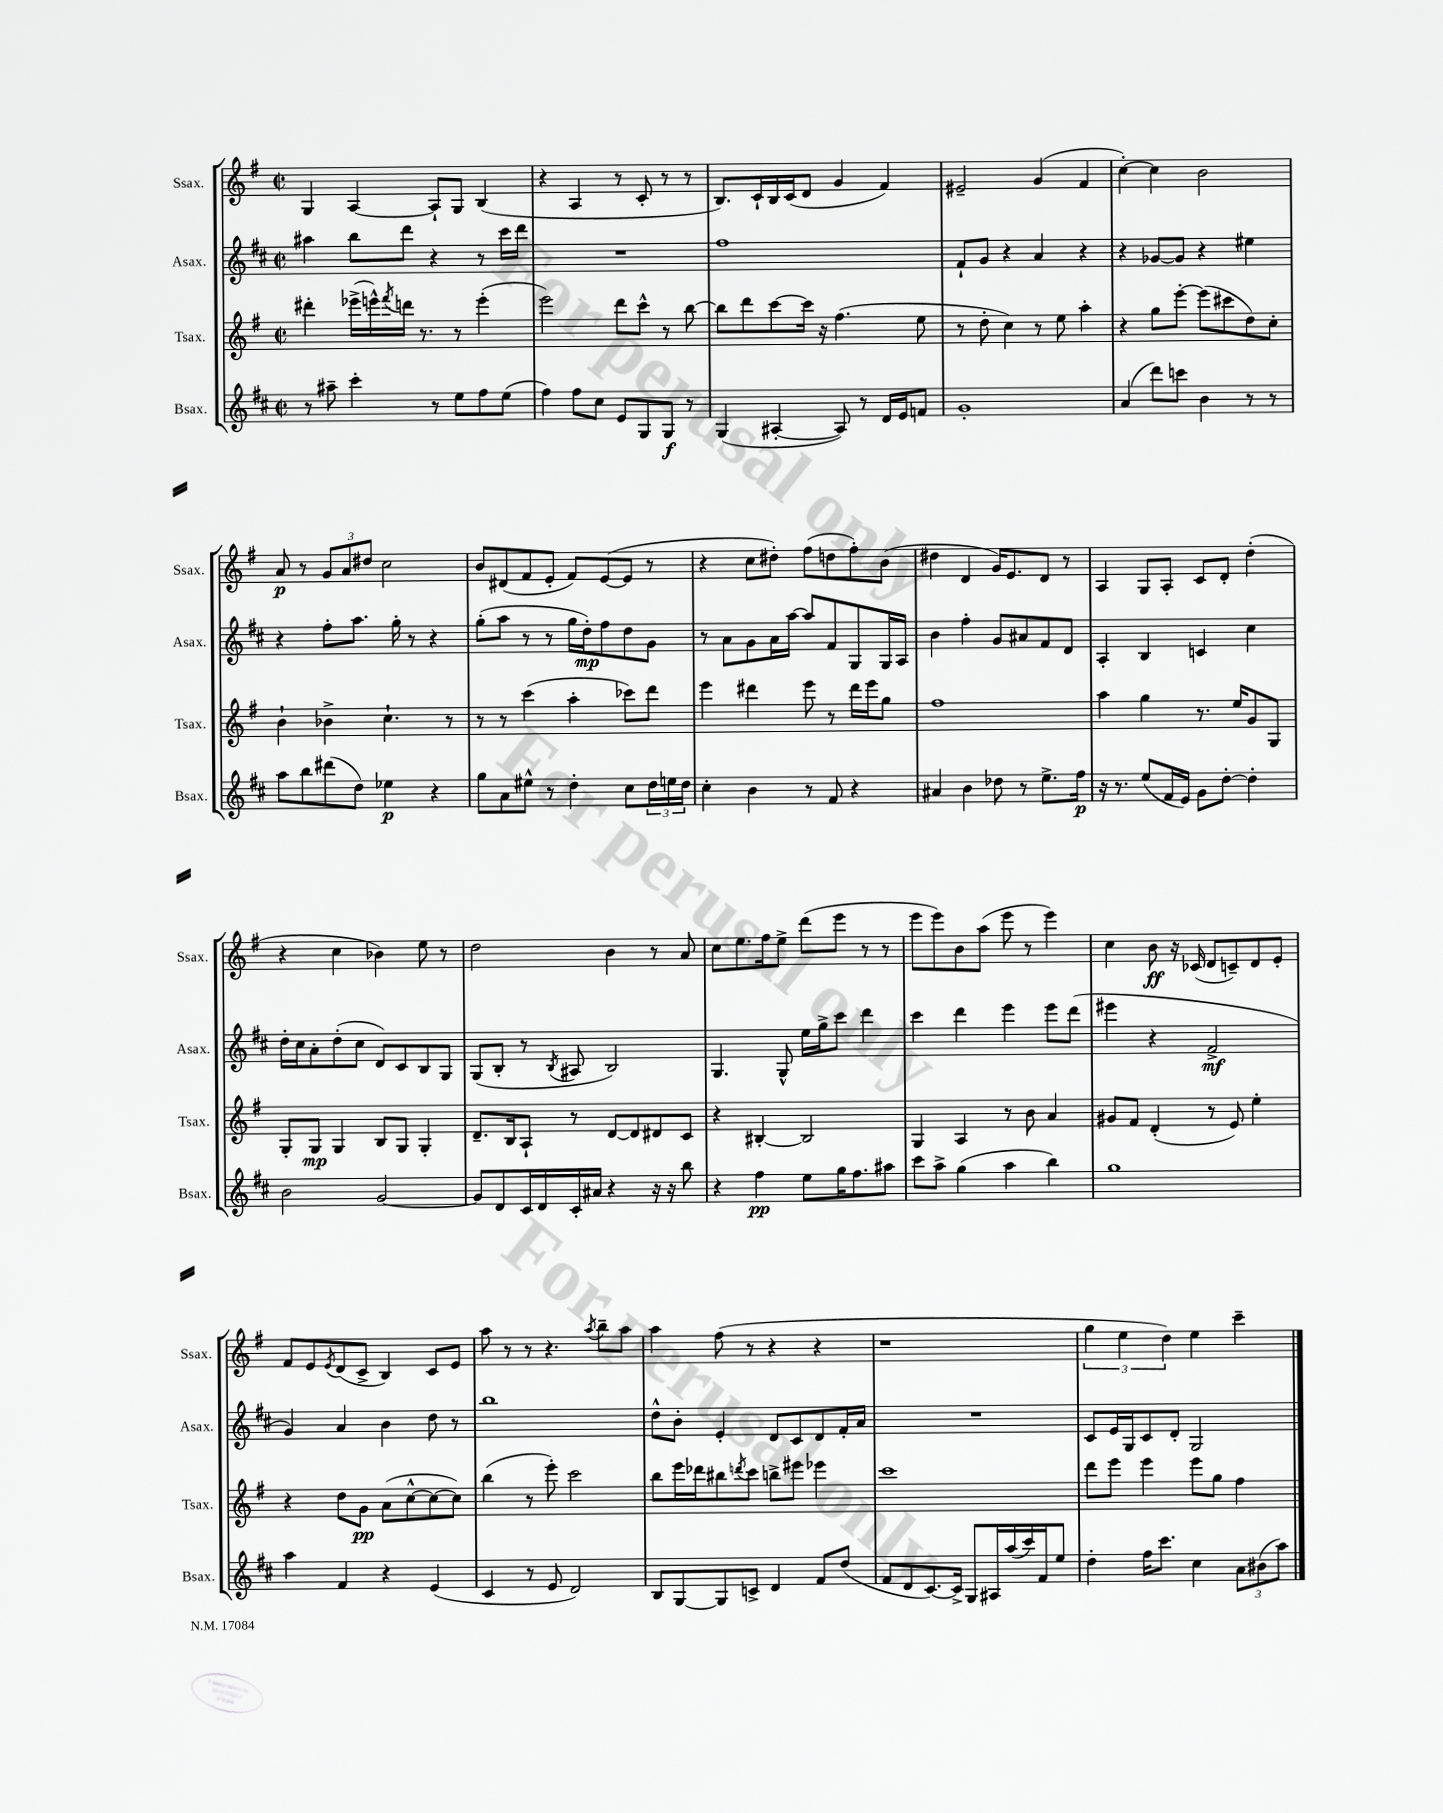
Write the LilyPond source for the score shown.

<<
\new StaffGroup <<
\new Staff = "s0" \with { instrumentName = "Ssax." shortInstrumentName = "Ssax." } {
    \clef treble \key g \major \defaultTimeSignature \time 2/2
    g4 a4~ a8-! g8 b4( |
    r4 a4 r8 c'8-. r8 r8 |
    b8.) c'16-! b16 c'16( d'8 g'4 fis'4) |
    eis'2-- g'4( fis'4 |
    c''4~-.) c''4 b'2 |
    a'8\p r8 \tuplet 3/2 { g'8 a'8 dis''8 } c''2 |
    b'8 dis'8( fis'8 e'8-. fis'8) e'8~( e'8 r8 |
    r4 c''8 dis''8-.) fis''8( d''8 fis''8-.) b'8( |
    dis''4 d'4 g'16) e'8. d'8 r8 |
    a4 g8 a8-. c'8 d'8-. d''4-.( |
    r4 c''4 bes'4) e''8 r8 |
    d''2 b'4 r8 a'8 |
    c''8 e''8. fis''16 e''8-> d'''8( e'''8 r8 r8 |
    e'''8 e'''8) b'8 a''8( e'''8 r8 e'''4) |
    c''4 b'8\ff r16 ces'16( d'8 c'8--) d'8 e'8-. |
    fis'8 e'8 \acciaccatura { e'8 } d'8( c'8-> b4) c'8 e'8 |
    a''8 r8 r8 r4. \acciaccatura { a''8 } b''8-- a''8 |
    a''4 fis''8( r8 r4 r4 |
    r1 |
    \tuplet 3/2 { g''4 e''4 d''4) } e''4 c'''4-- \bar "|." |
}
\new Staff = "s1" \with { instrumentName = "Asax." shortInstrumentName = "Asax." } {
    \clef treble \key d \major \defaultTimeSignature \time 2/2
    ais''4 b''8 d'''8 r4 r8 cis'''16 d'''16 |
    R1 |
    fis''1 |
    fis'8-! g'8 r4 a'4 r4 |
    r4 ges'8~ ges'8 r4 eis''4 |
    r4 fis''8-. a''8. g''16-. r8 r4 |
    g''8-.( a''8 r8 r8 g''16 d''16-.\mp) fis''8 d''8 g'8 |
    r8 a'8 g'8 a'16 a''16~ a''8 fis'8 g8 g16 a16 |
    b'4 fis''4-. g'8 ais'8 fis'8 d'8 |
    a4-. b4 c'4 cis''4 |
    d''16-. cis''16 a'8-. d''8-.( cis''8 d'8) cis'8 b8 g8 |
    g8( b8-. r8 \acciaccatura { b8 } ais8 b2) |
    g4. g8-^ e''16 g''16-> cis'''8 d'''4 |
    cis'''4 d'''4 e'''4 e'''8 d'''8( |
    eis'''4 r4 fis'2->\mf |
    g'4) a'4 b'4 d''8 r8 |
    b''1 |
    d''8-^ b'8-. e'4-. d'8 cis'8 d'8 fis'16-. a'16 |
    R1 |
    cis'8 e'16 g16 cis'8 d'8-. g2 \bar "|." |
}
\new Staff = "s2" \with { instrumentName = "Tsax." shortInstrumentName = "Tsax." } {
    \clef treble \key g \major \defaultTimeSignature \time 2/2
    dis'''4-. ees'''16->( e'''16-^) \acciaccatura { fis'''8 } d'''16 r8. r8 e'''4-.( |
    e'''2) d'''8 c'''8-^ r8 b''8~ |
    b''8 d'''8 c'''8~ c'''16 r16 fis''4.( e''8 |
    r8 d''8-. c''4) r8 e''8 a''4-. |
    r4 g''8 e'''8~-. e'''8( cis'''8 d''8) c''8-. |
    b'4-! bes'4-> c''4.-! r8 |
    r8 r8 c'''4( a''4-. ces'''8) d'''8 |
    e'''4 dis'''4 e'''8 r8 dis'''16 e'''16 g''8 |
    fis''1 |
    a''4 g''4 r8. e''16 g'8 g8 |
    g8-. g8\mp g4 b8 g8 g4-. |
    d'8.-- b16 a8-! r8 d'8~ d'8 dis'8 c'8 |
    r4 bis4~-. bis2 |
    g4 a4 r8 b'8 a'4 |
    gis'8 fis'8 d'4-.( r8 e'8) e''4-. |
    r4 d''8 g'8\pp a'8( c''8~-^ c''8~ c''8) |
    b''4( r8 e'''8-.) c'''2 |
    b''8 e'''16 des'''16 bis''8 \acciaccatura { d'''8 } c'''8 b''8-> eis'''8 ees'''4 |
    c'''1 |
    d'''8 e'''8 e'''4 e'''8 g''8 fis''4 \bar "|." |
}
\new Staff = "s3" \with { instrumentName = "Bsax." shortInstrumentName = "Bsax." } {
    \clef treble \key d \major \defaultTimeSignature \time 2/2
    r8 ais''8-- cis'''4-. r8 e''8 fis''8 e''8( |
    fis''4) fis''8 cis''8 e'8 g8 g8\f r8 |
    g4( ais4~-. ais8) r8 d'16 e'16 f'8 |
    g'1-. |
    a'4( d'''8) c'''8 b'4 r8 r8 |
    a''8 b''8 dis'''8( d''8) ees''4\p r4 |
    g''8 a'8 eis''8-^ r8 d''4-. cis''8 \tuplet 3/2 { d''16 e''16 d''16 } |
    cis''4-. b'4 r8 fis'8 r4 |
    ais'4 b'4 des''8 r8 e''8.-> fis''16\p |
    r16 r8. e''8( fis'16 e'16) g'8 d''8~-. d''4-. |
    b'2 g'2~ |
    g'8 d'8 cis'16 d'16 cis'16-. ais'16 r4 r16 r16 b''8 |
    r4 fis''4\pp e''8 g''16 fis''8. ais''8 |
    cis'''8 a''8-> g''4( a''4 b''4) |
    g''1 |
    a''4 fis'4 r4 e'4( |
    cis'4 r8 e'8 d'2) |
    b8 g8~ g8 c'8-> d'4 fis'8 d''8( |
    fis'8 d'8 cis'8.~) cis'16-> g8 ais16 a''16( cis'''16) fis'16 e''8 |
    d''4-. fis''16 cis'''8. cis''4 \tuplet 3/2 { a'8 bis'8( a''8) } \bar "|." |
}
>>
>>
\layout { \context { \Score \remove "Bar_number_engraver" } }
